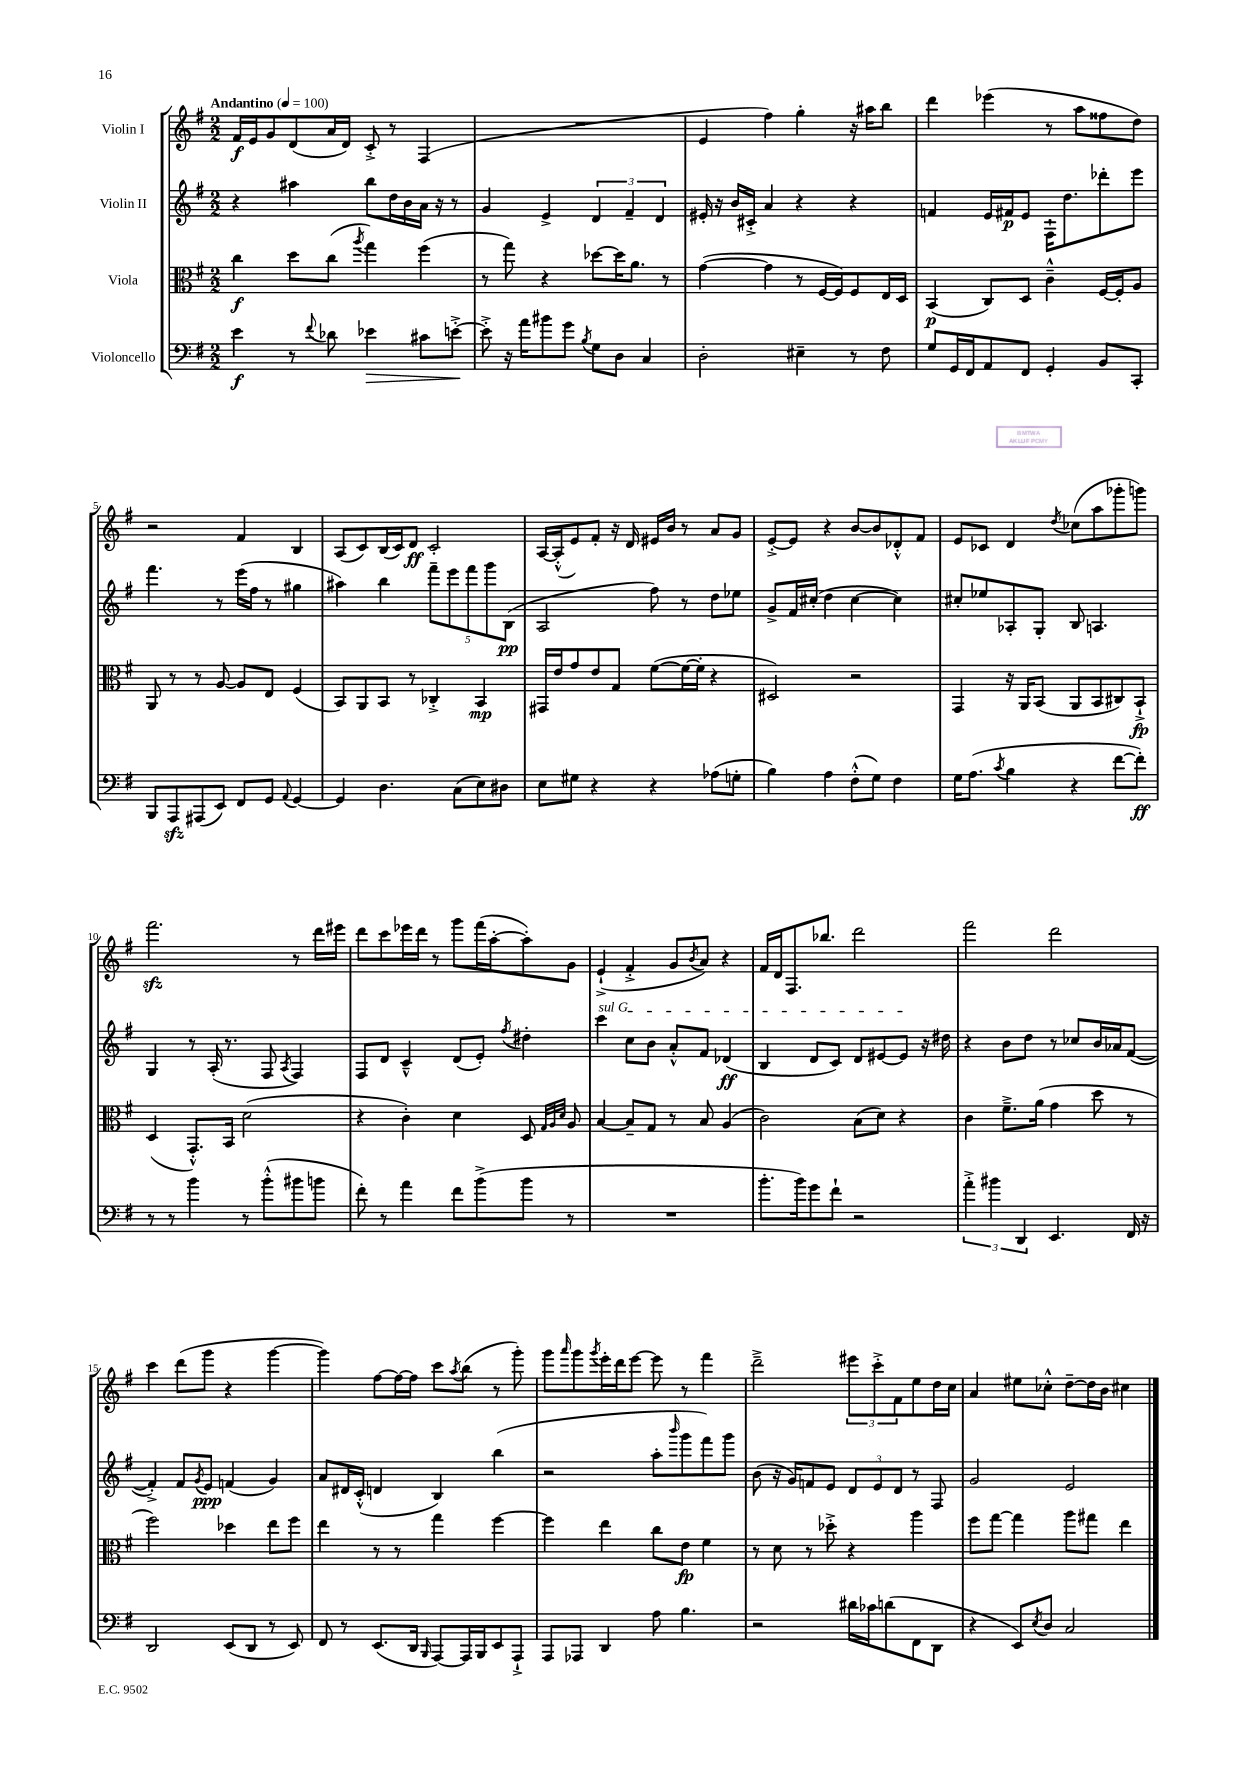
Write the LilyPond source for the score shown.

<<
\new StaffGroup <<
\new Staff = "s0" \with { instrumentName = "Violin I" } {
    \clef treble \key g \major \numericTimeSignature \time 2/2 \tempo "Andantino" 4 = 100
    fis'16\f e'16 g'8 d'8( a'16 d'16) c'8-.-> r8 fis4( |
    R1 |
    e'4 fis''4) g''4-. r16 ais''16 b''8 |
    d'''4 ees'''4( r8 a''8 fisis''8 d''8) |
    r2 fis'4 b4 |
    a8( c'8) b16( c'16) d'8\ff c'2-. |
    a16~ a16-.-^( e'8) fis'8-. r16 d'16 eis'16 b'16 r8 a'8 g'8 |
    e'8~-.-> e'8 r4 b'8~ b'8 des'8-.-^ fis'8 |
    e'8 ces'8 d'4 \acciaccatura { d''8 } ces''8( a''8 ges'''8-. g'''8) |
    fis'''2.\sfz r8 d'''16 eis'''16 |
    d'''8 c'''8 ees'''16 d'''16 r8 g'''8 fis'''16( a''16~-. a''8-.) g'8 |
    e'4-!->( fis'4-.-> g'8 \acciaccatura { b'8 } a'8) r4 |
    fis'16 d'16 fis8. bes''8. d'''2 |
    fis'''2 d'''2 |
    c'''4 d'''8( g'''8 r4 g'''4~ |
    g'''4) fis''8~ fis''16~ fis''16 c'''8 \acciaccatura { a''8 } b''8( r8 g'''8-.) |
    g'''8 \grace { a'''16 } g'''8 \acciaccatura { g'''8 } e'''16-. d'''16 e'''8~ e'''8 r8 fis'''4 |
    d'''2---> \tuplet 3/2 { eis'''8 c'''8-.-> fis'8 } e''8 d''16 c''16 |
    a'4 eis''8 ces''8-.-^ d''8~-- d''16 b'16 cis''4 \bar "|." |
}
\new Staff = "s1" \with { instrumentName = "Violin II" } {
    \clef treble \key g \major \numericTimeSignature \time 2/2
    r4 ais''4 b''8 d''16 b'16 a'16 r16 r8 |
    g'4 e'4-> \tuplet 3/2 { d'4 fis'4-- d'4 } |
    eis'16-. r16 b'16 cis'16-.-> a'4 r4 r4 |
    f'4 e'16 fis'16\p e'8 fis16-! d''8. des'''8-. e'''8 |
    fis'''4. r8 e'''16( fis''16 r8 gis''4 |
    ais''4) b''4 \tuplet 5/4 { fis'''8-- e'''8 fis'''8 g'''8 b8\pp( } |
    a2 fis''8) r8 d''8 ees''8 |
    g'8-> fis'16 cis''16-.( d''4 cis''4~ cis''4) |
    cis''8-. ees''8 aes8-. g8-. b8 a4. |
    g4 r8 a16-.( r8. fis8 \acciaccatura { a8 } fis4) |
    fis8 d'8 c'4---^ d'8( e'8-.) \acciaccatura { fis''8 } dis''4-. |
    \once \override TextSpanner.bound-details.left.text = \markup { \italic "sul G" } c'''4\startTextSpan c''8 b'8 a'8-.-^ fis'8 des'4\ff( |
    b4 d'8 c'8) d'8 eis'8~ eis'8\stopTextSpan r16 dis''16 |
    r4 b'8 d''8 r8 ces''8 b'16 aes'16 fis'8~( |
    fis'4-.->) fis'8 \acciaccatura { g'8 } e'8\ppp f'4( g'4) |
    a'8 dis'16 c'16-.-^( d'4 b4) b''4( |
    r2 a''8-. \grace { b'''16 } g'''8 fis'''8) g'''8 |
    b'8( r16 g'16) f'8 e'8 \tuplet 3/2 { d'8 e'8 d'8 } r8 fis8 |
    g'2 e'2 \bar "|." |
}
\new Staff = "s2" \with { instrumentName = "Viola" } {
    \clef alto \key g \major \numericTimeSignature \time 2/2
    c''4\f d''8 c''8( \acciaccatura { a''8 } g''4) fis''4( |
    r8 g''8) r4 des''8~ des''16 a'8. r8 |
    g'4~( g'4 r8 fis16~ fis16) fis8 e16 d16 |
    b,4\p( c8) d8 c'4---^ fis16~ fis16-. a8 |
    a,8 r8 r8 a8~ a8 e8 fis4( |
    b,8) a,8 b,8 r8 ces4-.-> b,4\mp |
    gis,16 e'16 g'8 e'8 g8 fis'8~( fis'16~ fis'16-. r4 |
    dis2) r2 |
    g,4 r16 a,16 b,8( a,8 b,8 cis8) b,8-!->\fp |
    d4( g,8.-.-^) b,16 d'2( |
    r4 c'4-.) d'4 d8 \grace { g32 a32 d'32 } a8 |
    b4~ b8-- g8 r8 b8 a4( |
    c'2) b8( d'8) r4 |
    c'4 fis'8.---> a'16( g'4 d''8 r8 |
    fis''2) des''4 e''8 fis''8 |
    e''4 r8 r8 g''4 fis''4~ |
    fis''4 e''4 c''8 e'8\fp fis'4 |
    r8 d'8 r8 des''8-.-> r4 a''4 |
    fis''8 g''8~ g''4 a''8 gis''8 e''4 \bar "|." |
}
\new Staff = "s3" \with { instrumentName = "Violoncello" } {
    \clef bass \key g \major \numericTimeSignature \time 2/2
    e'4\f r8 \appoggiatura { fis'8 } des'8 ees'4\> cis'8 e'8~-.->\! |
    e'8-.-> r16 a'16 bis'8 g'8 \acciaccatura { b8 } g8 d8 c4 |
    d2-. eis4-- r8 fis8 |
    g8 g,16 fis,16 a,8 fis,8 g,4-. b,8 c,8-. |
    b,,8 a,,8\sfz ais,,8( e,8) fis,8 g,8 \appoggiatura { a,8 } g,4~ |
    g,4 d4. c8( e8) dis8 |
    e8 gis8 r4 r4 aes8( g8-. |
    b4) a4 fis8-.-^( g8) fis4 |
    g16 a8.( \acciaccatura { c'8 } b4 r4 fis'8~ fis'8-.\ff) |
    r8 r8 b'4 r8 b'8-.-^( bis'8 b'8 |
    fis'8-.) r8 a'4 fis'8 b'8->( b'8 r8 |
    R1 |
    b'8.-. b'16) g'8 fis'8-! r2 |
    \tuplet 3/2 { a'4-.-> bis'4 d,4 } e,4. fis,16 r16 |
    d,2 e,8( d,8 r8 e,8) |
    fis,8 r8 e,8.( d,16 \grace { b,,16 } a,,8~) a,,16 b,,16 e,8 a,,8-!-> |
    a,,8 aes,,8 d,4 a8 b4. |
    r2 dis'16 ces'16 d'8( fis,8 d,8 |
    r4 e,8) \acciaccatura { e8 } d8 c2 \bar "|." |
}
>>
>>
